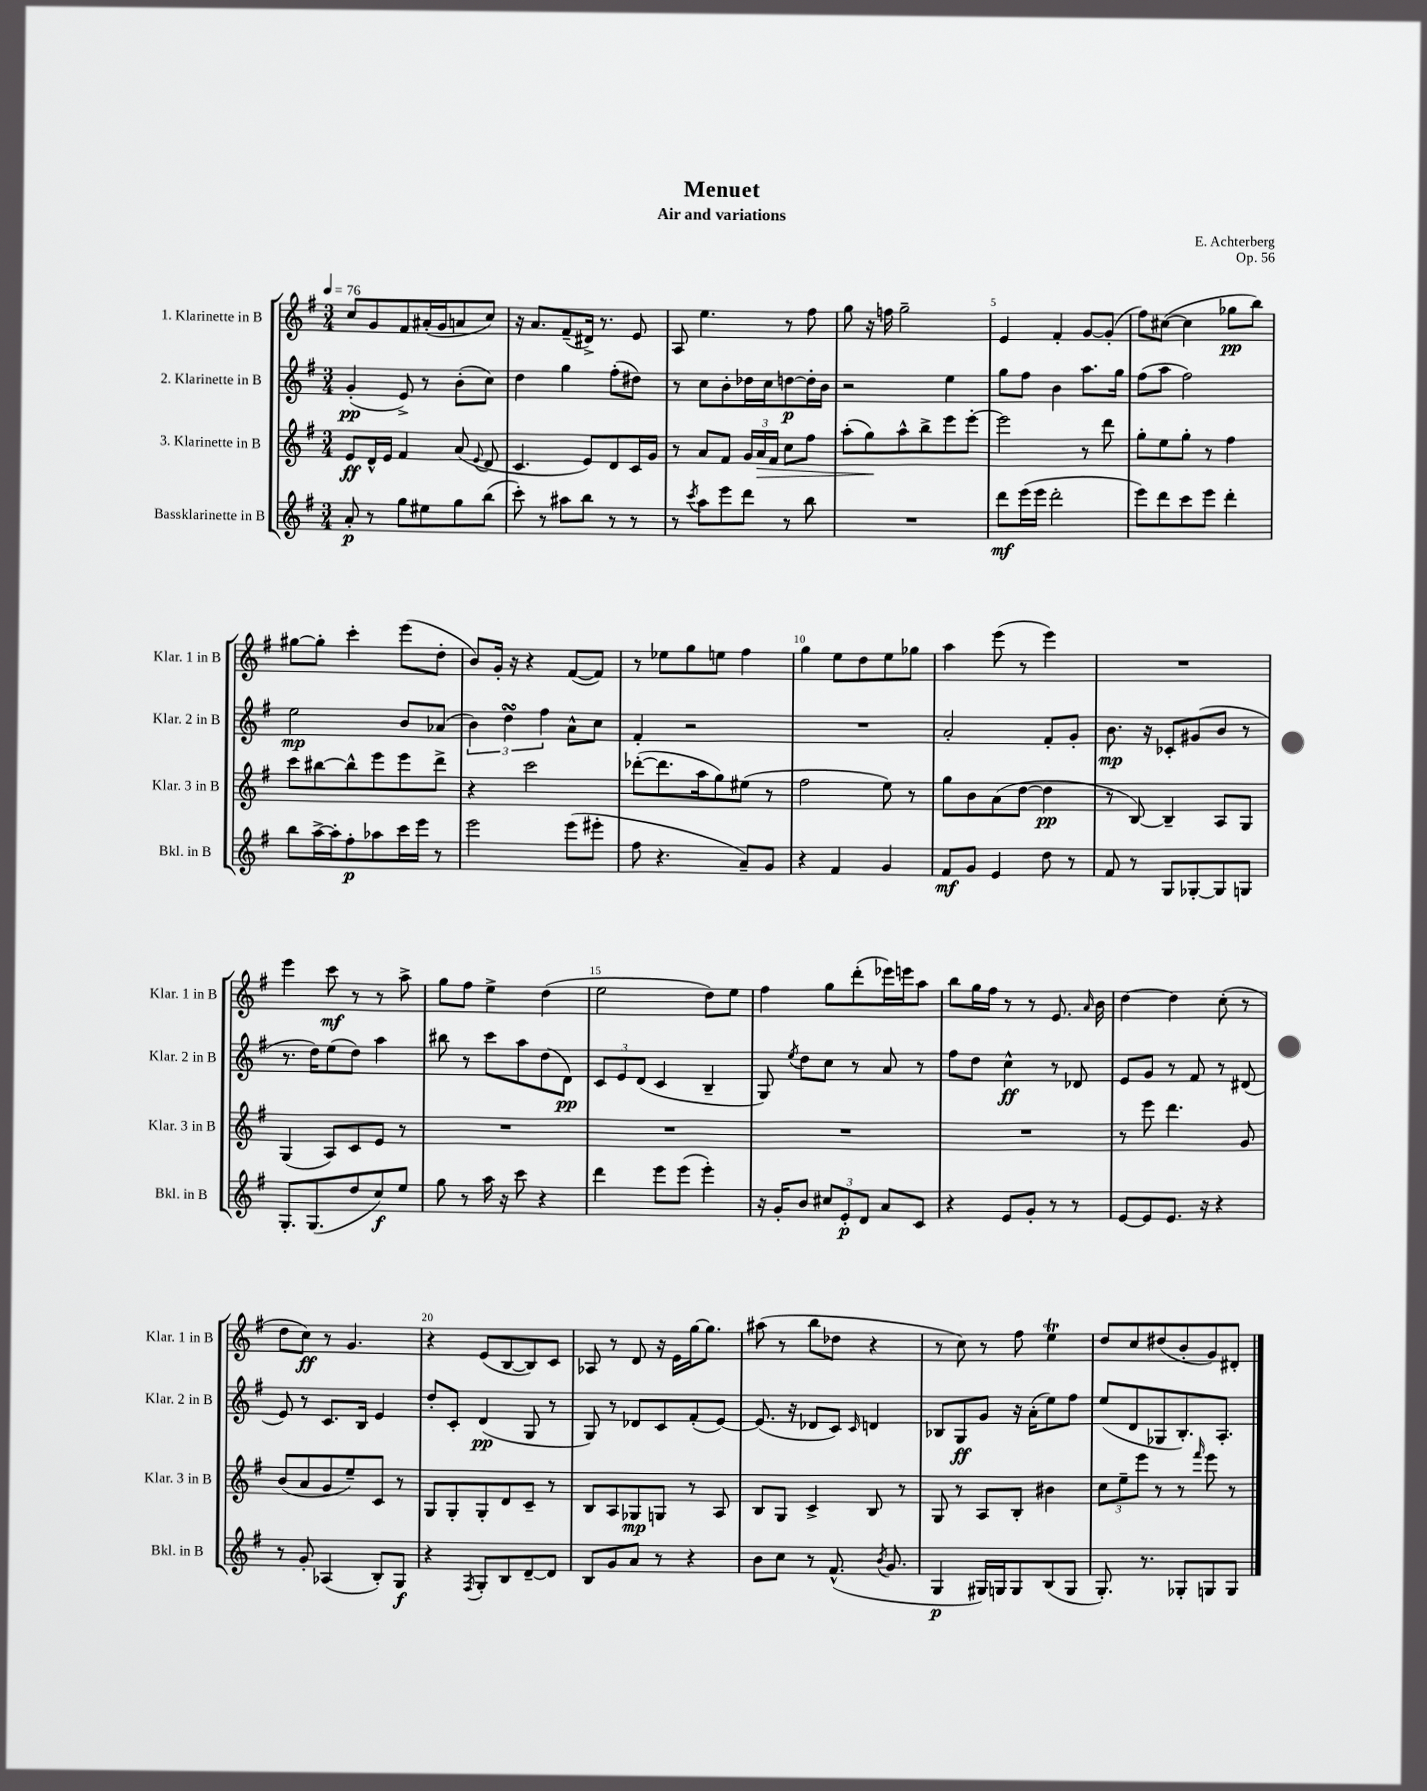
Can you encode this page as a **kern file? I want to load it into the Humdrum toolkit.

**kern	**kern	**kern	**kern
*staff4	*staff3	*staff2	*staff1
*clefG2	*clefG2	*clefG2	*clefG2
*k[f#]	*k[f#]	*k[f#]	*k[f#]
*M3/4	*M3/4	*M3/4	*M3/4
*MM76	*MM76	*MM76	*MM76
8a'/	8e/L	(4g'/	8cc/L
8r	16d^^/L	.	8g/
.	16e/JJ	.	.
8gg\L	4f#/	8e^/)	8f#/
8ee#\	.	8r	(16a#'/L
.	.	.	16g/J
8gg\	(8a/	(8b'\L	8a/
.	8qqe/	.	.
(8bb\J	8d/	8cc\J)	8cc/J)
=	=	=	=
8ccc'\)	4.c/	4dd\	16r
.	.	.	8.a/L
8r	.	.	.
8aa#\L	.	4gg\	(8f#~/
8bb\J	8e/L)	.	16d#^/Jk)
.	.	.	8.r
8r	8d/	(8ff#'\L	.
8r	16c/L	8dd#\J)	8e/
.	16g/JJ	.	.
=	=	=	=
8r	8r	8r	8A/
8qccc/	.	.	.
8aa\L	8a/L	8cc\L	4.ee\
8eee\	8f#/J	8b'\	.
8ddd\J	24g/LL	16dd-\L	.
.	24a/	.	.
.	.	16cc\J	.
.	24f#/JJ	.	.
8r	8cc\L	[8dd\	8r
8bb\	8ff#\J	16dd'\]L	8ff#\
.	.	16b\JJ	.
=	=	=	=
2.r	(8aa'\L	2r	8gg\
.	8gg\)	.	16r
.	.	.	16ff\
.	8aa^^\	.	2gg~\
.	8bb^\	.	.
.	8eee\	4ee\	.
.	[8eee'\J	.	.
=	=	=	=
8ddd\L	2eee\]	8gg\L	4e/
(16eee\L	.	8ff#\J	.
16eee\JJ	.	.	.
2ddd'\	.	4b\	4f#'/
.	8r	8.aa\L	[8g/L
.	8ddd\	.	(8g'/]J
.	.	16gg\Jk	.
=	=	=	=
8eee\L)	8gg'\L	(8ff#\L	8ff#\L)
8ddd\	8ee\	8aa\J	([8cc#\J
8ccc\	8gg'\J	2ff#\)	4cc#\]
8eee\J	8r	.	.
4ddd'\	4ff#\	.	8gg-\L
.	.	.	8bb\J)
=	=	=	=
8bb\L	8ccc\L	2ee\	[8gg#\L
[16aa^\L	[8bb#\	.	8gg#'\]J
16aa'\]J	.	.	.
8ff#'\	8bb#^^\]	.	4ccc'\
8aa-\	8eee\	.	.
16ccc\L	8eee\	8b/L	(8eee\L
16eee\JJ	.	.	.
8r	8ddd^\J	(8a-/J	8dd'\J
=	=	=	=
2eee\	4r	6b\)	8b/L)
.	.	.	16g'/Jk
.	.	6dd\	.
.	.	.	16r
.	2ccc\	.	4r
.	.	6ff#\	.
(8eee\L	.	8a^^\L	([8f#/L
8eee#'\J	.	8cc\J	8f#/]J)
=	=	=	=
8ff#\	([8ddd-'\L	4f#'/	8r
4.r	8.ddd-\]	.	8ee-\L
.	.	2r	8gg\
.	16aa\k	.	.
.	8gg\)	.	8ee\J
8a~/L)	(8ee#\J	.	4ff#\
8g/J	8r	.	.
=	=	=	=
4r	2ff#\	2.r	4gg\
4f#/	.	.	8ee\L
.	.	.	8dd\
4g/	8ee\)	.	8ee\
.	8r	.	8gg-\J
=	=	=	=
8f#/L	8gg\L	2a'/	4aa\
8g/J	8b\	.	.
4e/	(8a\	.	(8eee\
.	[8dd\J	.	8r
8dd\	4dd\]	8f#'/L	4eee\)
8r	.	8g'/J	.
=	=	=	=
8f#/	8r	8.b\	2.r
8r	[8B/)	.	.
.	.	16r	.
8G/L	4B~/]	8c-'/L	.
[8G-'/	.	(8g#/	.
8G-/]	8A/L	8b/J	.
8G/J	8G/J	8r	.
=	=	=	=
8.G'/L	(4G/	8.r	4eee\
(8.G/	.	16dd\LK)	.
.	8A/L)	(8ee\	8ccc\
8dd/	8c/	8dd\J)	8r
8cc/)	8e/J	4aa\	8r
8ee/J	8r	.	8aa^\
=	=	=	=
8gg\	2.r	8bb#\	8gg\L
8r	.	8r	8ff#\J
16aa\	.	8ccc\L	4ee^\
16r	.	.	.
8ccc\	.	8aa\	.
4r	.	(8dd\	(4dd\
.	.	8d\J)	.
=	=	=	=
4ddd\	2.r	12c/L	2ee\
.	.	12e/	.
.	.	(12d/J	.
8eee\L	.	4c/	.
(8eee\J	.	.	.
4eee'\)	.	4B~/	8dd\L)
.	.	.	8ee\J
=	=	=	=
16r	2.r	8G/)	4ff#\
16g'/LK	.	.	.
.	.	8qee/	.
8b/J	.	8dd\L	.
12cc#/L	.	8cc\J	8gg\L
12e'/	.	.	.
.	.	8r	(8ddd'\
12d/J	.	.	.
8a/L	.	8a/	16eee-\L)
.	.	.	16eee\J
8c/J	.	8r	8aa\J
=	=	=	=
4r	2.r	8ff#\L	8bb\L
.	.	8dd\J	16gg\L
.	.	.	16ff#\JJ
8e/L	.	4cc^^\	8r
8g'/J	.	.	8r
8r	.	8r	8.e/
8r	.	8d-/	.
.	.	.	16qqa/
.	.	.	16b\
=	=	=	=
[8e/L	8r	8e/L	[4dd\
8e/]	8eee\	8g/J	.
8.e/J	4.ddd\	8r	4dd\]
.	.	8f#/	.
16r	.	.	.
4r	.	8r	(8cc'\
.	8g/	(8d#/	8r
=	=	=	=
8r	(8b/L	8e/)	8dd\L
8g'/	8a/	8r	8cc\J)
(4A-/	8g/	8.c/L	8r
.	8ee~/)	.	4.g/
.	.	16B/Jk	.
8B'/L)	8c/J	4e/	.
8G/J	8r	.	.
=	=	=	=
4r	8G/L	8dd'/L	4r
.	8G'/	8c'/J	.
8qF#/	.	.	.
8G'/L	8G'/	(4d/	(8e/L
8B/	8d/	.	[8B/
[8d~/	8c~/J	8G/	8B/])
8d/]J	8r	8r	8c/J
=	=	=	=
8B/L	8B/L	8G/)	8A-/
8g/	8A/	8r	8r
8a/J	8G-/	8d-/L	8d/
8r	8G/J	8c/	16r
.	.	.	16e\LL
4r	8r	(8f#'/	[16gg\J
.	.	.	8.gg\]J
.	8A/	[8e/J)	.
=	=	=	=
8b\L	8B/L	(8.e/]	(8aa#\
8cc\J	8G/J	.	8r
.	.	16r	.
8r	4c^/	8d-/L	8bb\L
(8.f#^^/	.	8c/J)	8dd-\J
.	.	16qqc/	.
.	8B/	4d/	4r
8qb/	.	.	.
8.g/	.	.	.
.	8r	.	.
=	=	=	=
4G/	8G/	8B-/L	8r
.	8r	8G/	8cc\)
16G#/LL)	8A/L	8g/J	8r
16G/J	.	.	.
8G/	8B'/J	16r	8ff#\
.	.	(16a'\LK	.
(8B/	4b#\	8ee\)	4ee\
8G/J	.	8ff#\J	.
=	=	=	=
8.G'/)	12cc\L	(8ee/L	8dd/L
.	12ee~\	.	.
.	.	8d/	8cc/
.	12eee\J	.	.
8.r	.	.	.
.	8r	8G-/	(8dd#/
8G-'/L	8r	8.B'/)	8b'/
.	16qqfff#/	.	.
8G/	8eee\	.	8g/)
.	.	8.A'/J	.
8G/J	8r	.	8d#'/J
==	==	==	==
*-	*-	*-	*-
